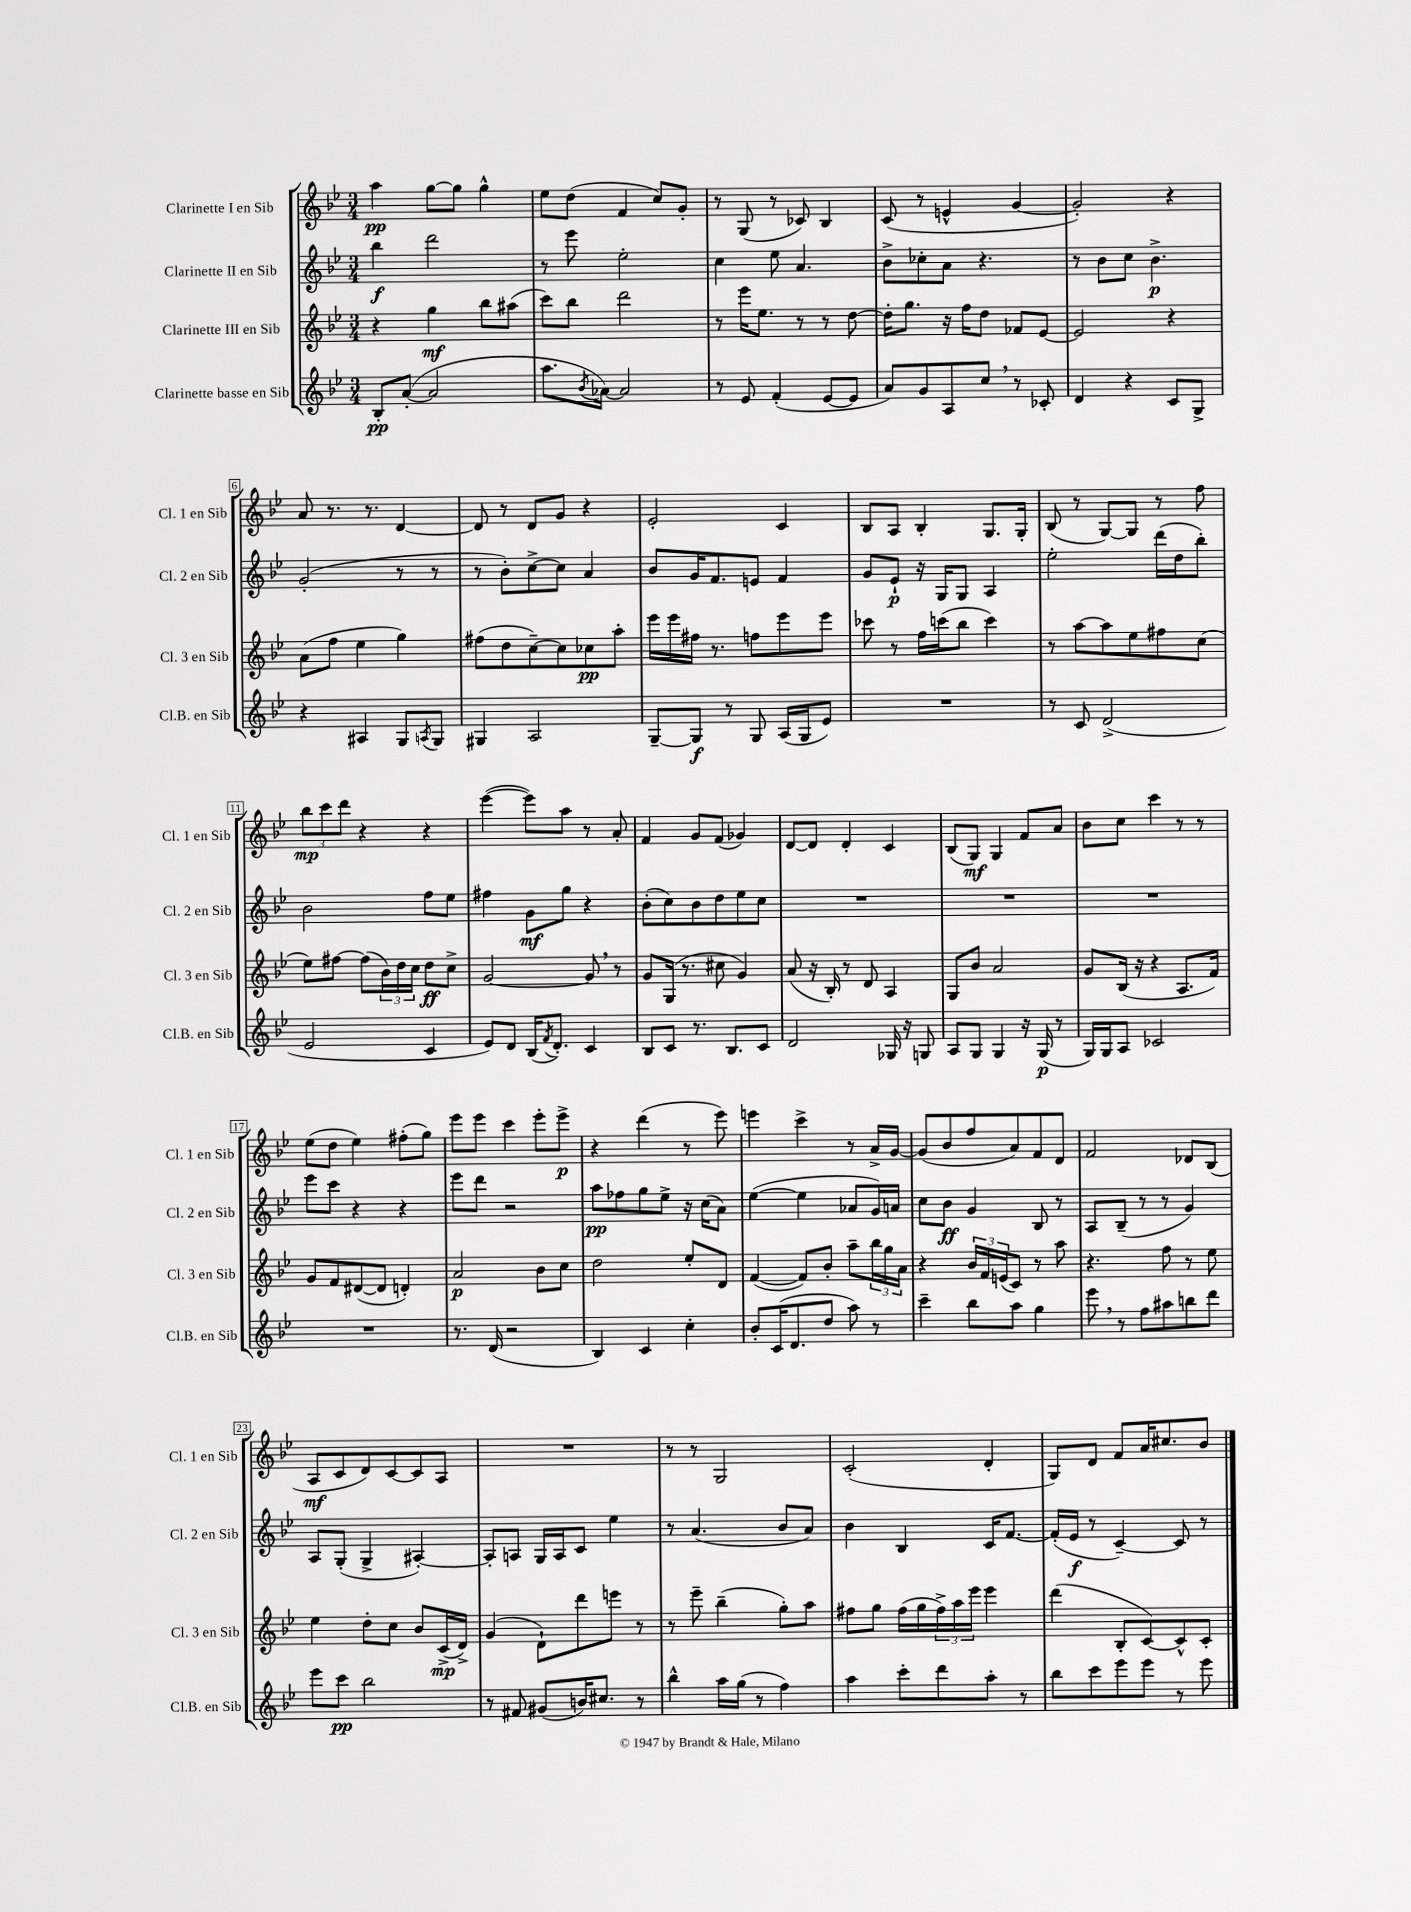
<<
\new StaffGroup <<
\new Staff = "s0" \with { instrumentName = "Clarinette I en Sib" shortInstrumentName = "Cl. 1 en Sib" } {
    \clef treble \key bes \major \numericTimeSignature \time 3/4
    a''4\pp g''8~ g''8 g''4-^ |
    ees''8 d''8( f'4 c''8) g'8-. |
    r8 g8( r8 ces'8) bes4 |
    c'8( r8 e'4-^ g'4~ |
    g'2-.) r4 |
    a'8 r8. r8. d'4~ |
    d'8 r8 d'8 g'8 r4 |
    ees'2-. c'4 |
    bes8 a8 bes4-. g8. g16-. |
    bes8( r8 g8~) g8 r8 f''8 |
    \tuplet 3/2 { bes''8\mp c'''8 d'''8 } r4 r4 |
    ees'''4~( ees'''8) a''8 r8 a'8-. |
    f'4 g'8 f'8( ges'4) |
    d'8~ d'8 d'4-. c'4 |
    bes8( g8\mf) g4 f'8 a'8 |
    bes'8 c''8 c'''4 r8 r8 |
    ees''8( d''8 ees''4) fis''8-.( g''8) |
    ees'''8 ees'''8 c'''4 ees'''8-. ees'''8->\p |
    r4 d'''4( r8 ees'''8) |
    e'''4 c'''4-> r8 a'16-> g'16~ |
    g'8( bes'8 f''8 a'8) f'8 d'8 |
    f'2 des'8 bes8( |
    a8\mf c'8 d'8) c'8~ c'8 a8 |
    R2. |
    r8 r8 g2 |
    c'2-.( d'4-. |
    g8) d'8 f'8 a'16 cis''8. bes'8 \bar "|." |
}
\new Staff = "s1" \with { instrumentName = "Clarinette II en Sib" shortInstrumentName = "Cl. 2 en Sib" } {
    \clef treble \key bes \major \numericTimeSignature \time 3/4
    bes''4\f d'''2 |
    r8 ees'''8 ees''2-. |
    c''4 ees''8 a'4. |
    bes'8-> ces''8-. a'8 r4. |
    r8 bes'8 c''8 bes'4.->\p |
    g'2-.( r8 r8 |
    r8 bes'8-.) c''8~-> c''8 a'4 |
    bes'8 g'16 f'8. e'8 f'4 |
    g'8 ees'8-!\p r16 g16 g8 a4 |
    ees''2-. d'''16( d''16 bes''8-.) |
    bes'2 f''8 ees''8 |
    fis''4 g'8\mf g''8 r4 |
    bes'8-.( c''8) bes'8 d''8 ees''8 c''8 |
    R2. |
    R2. |
    R2. |
    ees'''8 c'''8 r4 r4 |
    ees'''8 d'''8 r2 |
    a''8\pp fes''8 g''8 ees''8-> r16 c''16( a'8) |
    ees''4~( ees''4 aes'8 g'16) a'16 |
    c''8 bes'8\ff g'4 bes8 r8 |
    a8 bes8--( r8 r8 g'4) |
    a8 g8-.( g4-> ais4~-.) |
    ais8-. a8 g16 a16 c'8 ees''4 |
    r8 a'4.( bes'8 a'8) |
    bes'4 bes4 c'16 f'8.~ |
    f'16-.( ees'16\f r8 c'4~--) c'8 r8 \bar "|." |
}
\new Staff = "s2" \with { instrumentName = "Clarinette III en Sib" shortInstrumentName = "Cl. 3 en Sib" } {
    \clef treble \key bes \major \numericTimeSignature \time 3/4
    r4 g''4\mf bes''8 ais''8( |
    c'''8) bes''8 d'''2 |
    r8 ees'''16 ees''8. r8 r8 d''8~ |
    d''16-. g''8. r16 f''16 d''8 fes'8 ees'8~ |
    ees'2 r4 |
    a'8( f''8 ees''4 g''4) |
    fis''8( d''8 c''8~--) c''8 ces''8\pp a''8-. |
    ees'''16 ees'''16 fis''16 r8. f''8 ees'''8 ees'''8 |
    ces'''8 r8 f''16 c'''16( bes''8 c'''4) |
    r8 a''8~ a''8 ees''8 fis''8 c''8( |
    ees''8) fis''8~ fis''8( \tuplet 3/2 { bes'16) d''16 c''16 } d''8\ff c''8-> |
    g'2~ g'8 \breathe r8 |
    g'8 g16( r8. cis''8 g'4) |
    a'8( r16 bes16-.) r8 d'8 a4 |
    g8 bes'8 a'2 |
    g'8 bes16( r16 r4 a8. f'16) |
    g'8 f'8 dis'8~( dis'8 d'4-.) |
    a'2\p bes'8 c''8 |
    d''2 ees''8-. d'8 |
    f'4~( f'8) bes'8-. a''8-- \tuplet 3/2 { bes''16 g''16 a'16 } |
    r4 \tuplet 3/2 { bes'16 f'16 e'16( } c'8) r8 a''8 |
    r4. f''8 r8 ees''8 |
    ees''4 d''8-. c''8 bes'8 c'16->\mp( d'16->) |
    g'4( d'8-!) d'''8 e'''8 r8 |
    r8 ees'''8-- bes''4--( g''8-.) a''8 |
    fis''8 g''8 fis''16( g''16 \tuplet 3/2 { fis''16->) a''16 ees'''16 } ees'''4 |
    d'''4( bes8-. c'8~) c'8-^ c'8-. \bar "|." |
}
\new Staff = "s3" \with { instrumentName = "Clarinette basse en Sib" shortInstrumentName = "Cl.B. en Sib" } {
    \clef treble \key bes \major \numericTimeSignature \time 3/4
    bes8-.\pp a'8~-.( a'2 |
    a''8. \acciaccatura { bes'8 } aes'16~) aes'2 |
    r8 ees'8 f'4-.( ees'8~ ees'8 |
    a'8) g'8 a8 c''8 \breathe r8 ces'8-. |
    d'4 r4 c'8 g8-> |
    r4 ais4 g8 \acciaccatura { a8 } g8 |
    gis4 a2 |
    g8~-- g8\f r8 g8 a16( g16 ees'8) |
    R2. |
    r8 c'8 d'2->( |
    ees'2 c'4 |
    ees'8) d'8 bes16( \acciaccatura { f'8 } d'8.-.) c'4 |
    bes8 c'8 r8. bes8. c'8 |
    d'2 ges16 r16 g8 |
    a8 g8 g4 r16 g16\p( r8 |
    g16) g16 a8 ces'2 |
    R2. |
    r8. d'16( r2 |
    bes4) c'4 c''4-. |
    bes'8-. c'16( d'8. d''8 a''8) r8 |
    c'''4-- bes''8 a''8 g''4 |
    ees'''8 \breathe r8 f''8 ais''8 b''8 d'''8 |
    ees'''8 c'''8\pp bes''2 |
    r8 fis'8 gis'8( b'16) cis''8. r8 |
    bes''4-^ a''16 g''16( r8 f''4) |
    a''4 c'''8-. d'''8 a''8-. r8 |
    bes''8 c'''8 ees'''8 ees'''8 r8 ees'''8 \bar "|." |
}
>>
>>
\layout { \context { \Score \override BarNumber.stencil = #(make-stencil-boxer 0.1 0.3 ly:text-interface::print) } }
